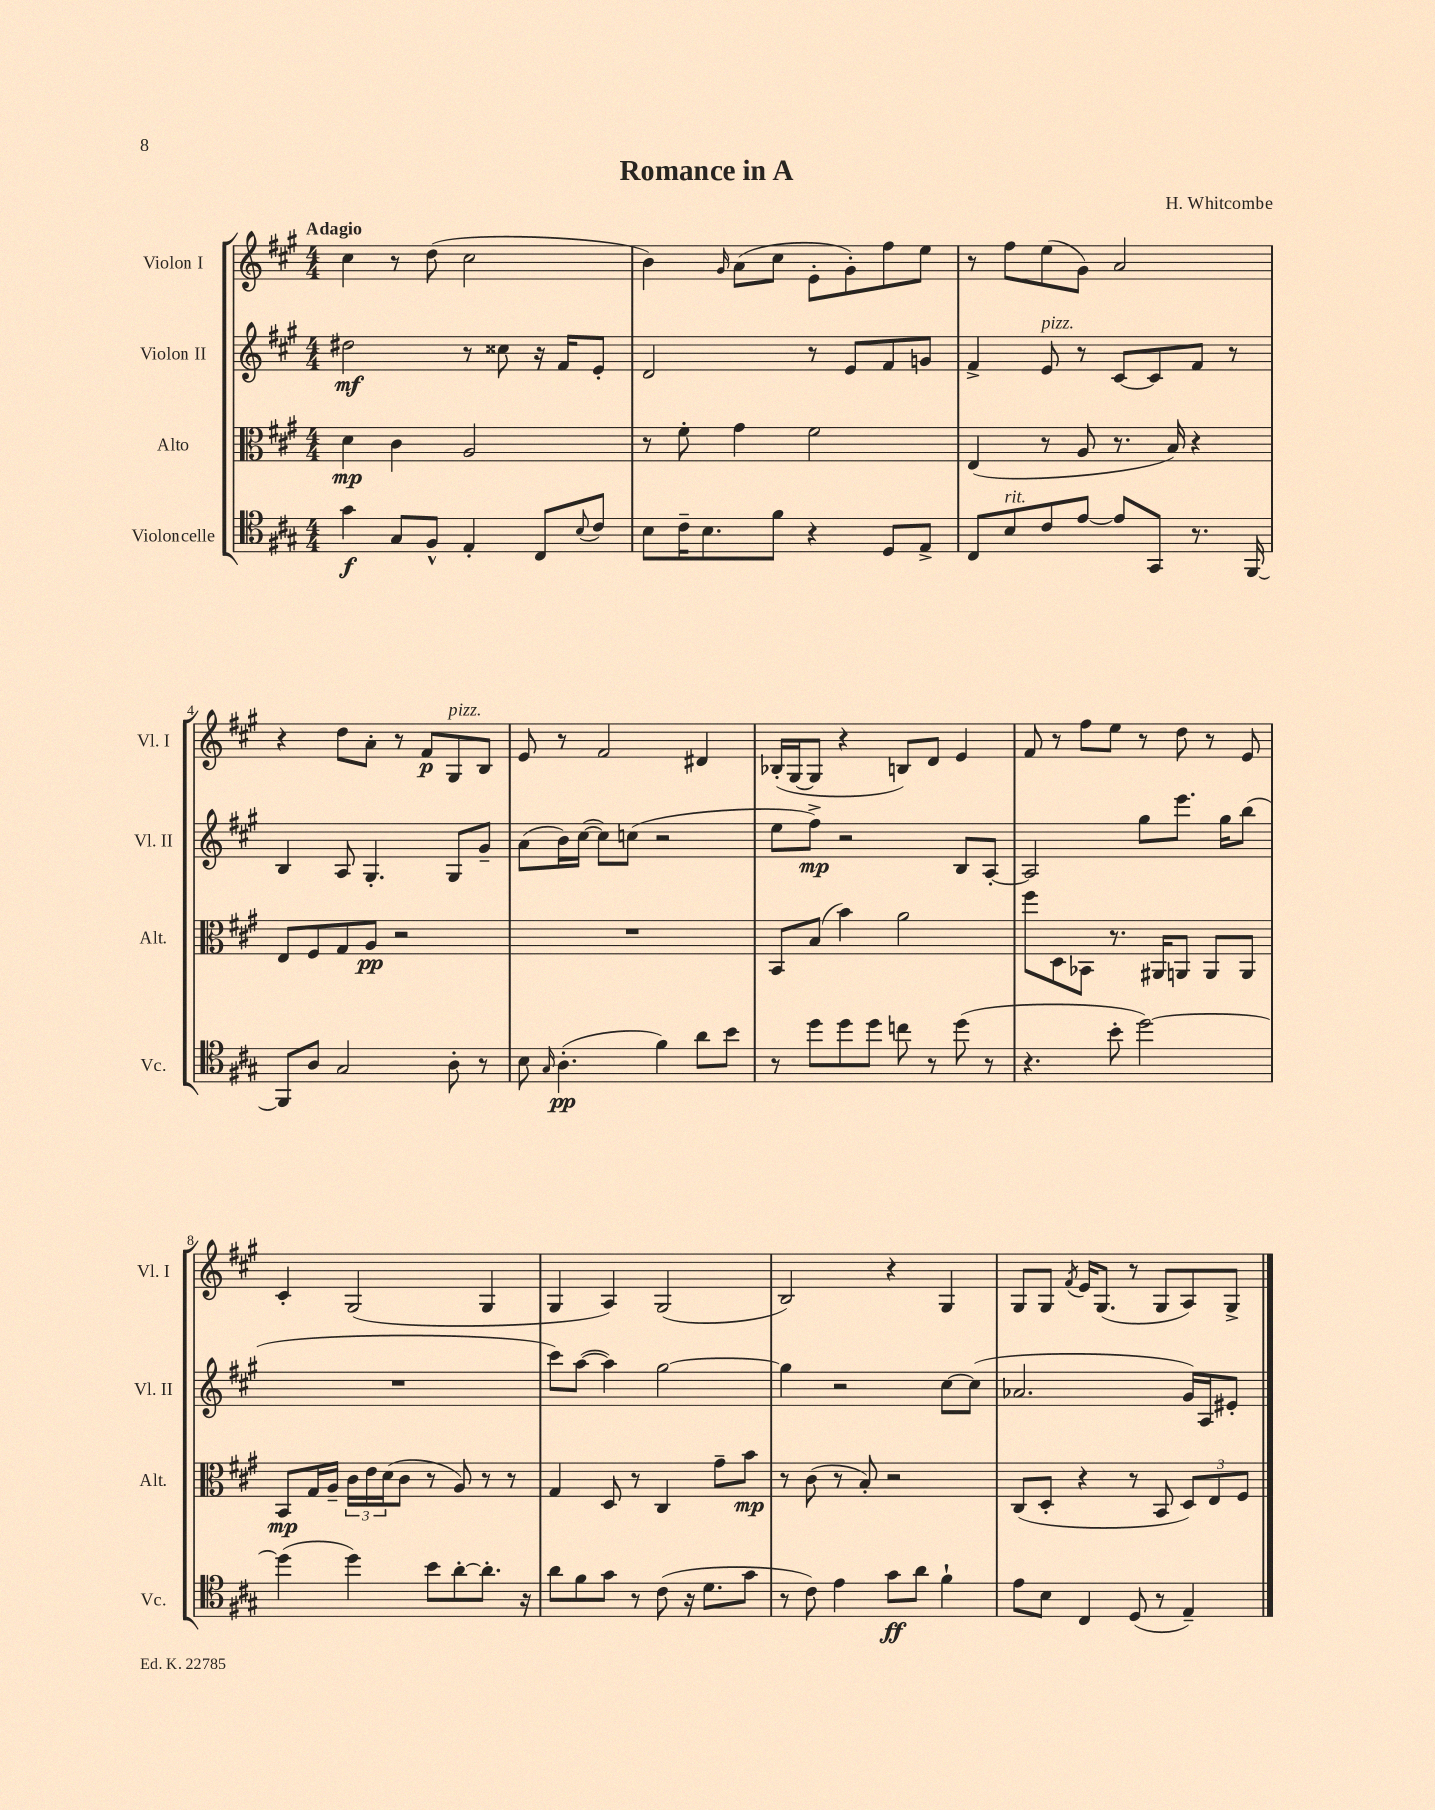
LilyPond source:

\header { title = "Romance in A" composer = "H. Whitcombe" }
<<
\new StaffGroup <<
\new Staff = "s0" \with { instrumentName = "Violon I" shortInstrumentName = "Vl. I" } {
    \clef treble \key a \major \numericTimeSignature \time 4/4 \tempo "Adagio"
    cis''4 r8 d''8( cis''2 |
    b'4) \grace { gis'16 } a'8( cis''8 e'8-. gis'8-.) fis''8 e''8 |
    r8 fis''8 e''8( gis'8) a'2 |
    r4 d''8 a'8-. r8 fis'8\p gis8^\markup { \italic "pizz." } b8 |
    e'8 r8 fis'2 dis'4 |
    bes16-.( gis16~ gis8 r4 b8) d'8 e'4 |
    fis'8 r8 fis''8 e''8 r8 d''8 r8 e'8 |
    cis'4-. gis2( gis4 |
    gis4 a4) gis2( |
    b2) r4 gis4 |
    gis8 gis8 \acciaccatura { fis'8 } e'16 gis8.( r8 gis8 a8) gis8-> \bar "|." |
}
\new Staff = "s1" \with { instrumentName = "Violon II" shortInstrumentName = "Vl. II" } {
    \clef treble \key a \major \numericTimeSignature \time 4/4
    dis''2\mf r8 cisis''8 r16 fis'16 e'8-. |
    d'2 r8 e'8 fis'8 g'8 |
    fis'4-> e'8^\markup { \italic "pizz." } r8 cis'8~ cis'8 fis'8 r8 |
    b4 a8 gis4.-. gis8 gis'8-- |
    a'8( b'16) cis''16~( cis''8) c''8( r2 |
    e''8 fis''8->\mp) r2 b8 a8~-. |
    a2 gis''8 e'''8. gis''16 b''8( |
    R1 |
    cis'''8) a''8~( a''4) gis''2~ |
    gis''4 r2 cis''8~ cis''8( |
    aes'2. gis'16) a16 eis'8-. \bar "|." |
}
\new Staff = "s2" \with { instrumentName = "Alto" shortInstrumentName = "Alt." } {
    \clef alto \key a \major \numericTimeSignature \time 4/4
    d'4\mp cis'4 a2 |
    r8 fis'8-. gis'4 fis'2 |
    e4( r8 a8 r8. b16) r4 |
    e8 fis8 gis8 a8\pp r2 |
    R1 |
    b,8 b8( b'4) a'2 |
    fis''8 d8 bes,8 r8. ais,16 a,8 a,8 a,8 |
    b,8\mp gis16 a16-- \tuplet 3/2 { cis'16 e'16 d'16( } cis'8 r8 a8) r8 r8 |
    gis4 d8 r8 cis4 gis'8-- b'8\mp |
    r8 cis'8( r8 b8-.) r2 |
    cis8( d8-. r4 r8 b,8 \tuplet 3/2 { d8) e8 fis8 } \bar "|." |
}
\new Staff = "s3" \with { instrumentName = "Violoncelle" shortInstrumentName = "Vc." } {
    \clef tenor \key a \major \numericTimeSignature \time 4/4
    gis'4\f gis8 fis8-^ e4-. cis8 \appoggiatura { b8 } cis'8 |
    b8 cis'16-- b8. fis'8 r4 d8 e8-> |
    cis8 b8^\markup { \italic "rit." } cis'8 e'8~ e'8 gis,8 r8. fis,16~ |
    fis,8 a8 gis2 a8-. r8 |
    b8 \grace { gis16 } a4.-.\pp( fis'4) a'8 b'8 |
    r8 d''8 d''8 d''8 c''8 r8 d''8( r8 |
    r4. b'8-. d''2~) |
    d''4( d''4) b'8 a'8~-. a'8.-. r16 |
    a'8 fis'8 gis'8 r8 cis'8( r16 d'8. gis'8 |
    r8 cis'8) e'4 gis'8\ff a'8 fis'4-! |
    e'8 b8 cis4 d8( r8 e4--) \bar "|." |
}
>>
>>
